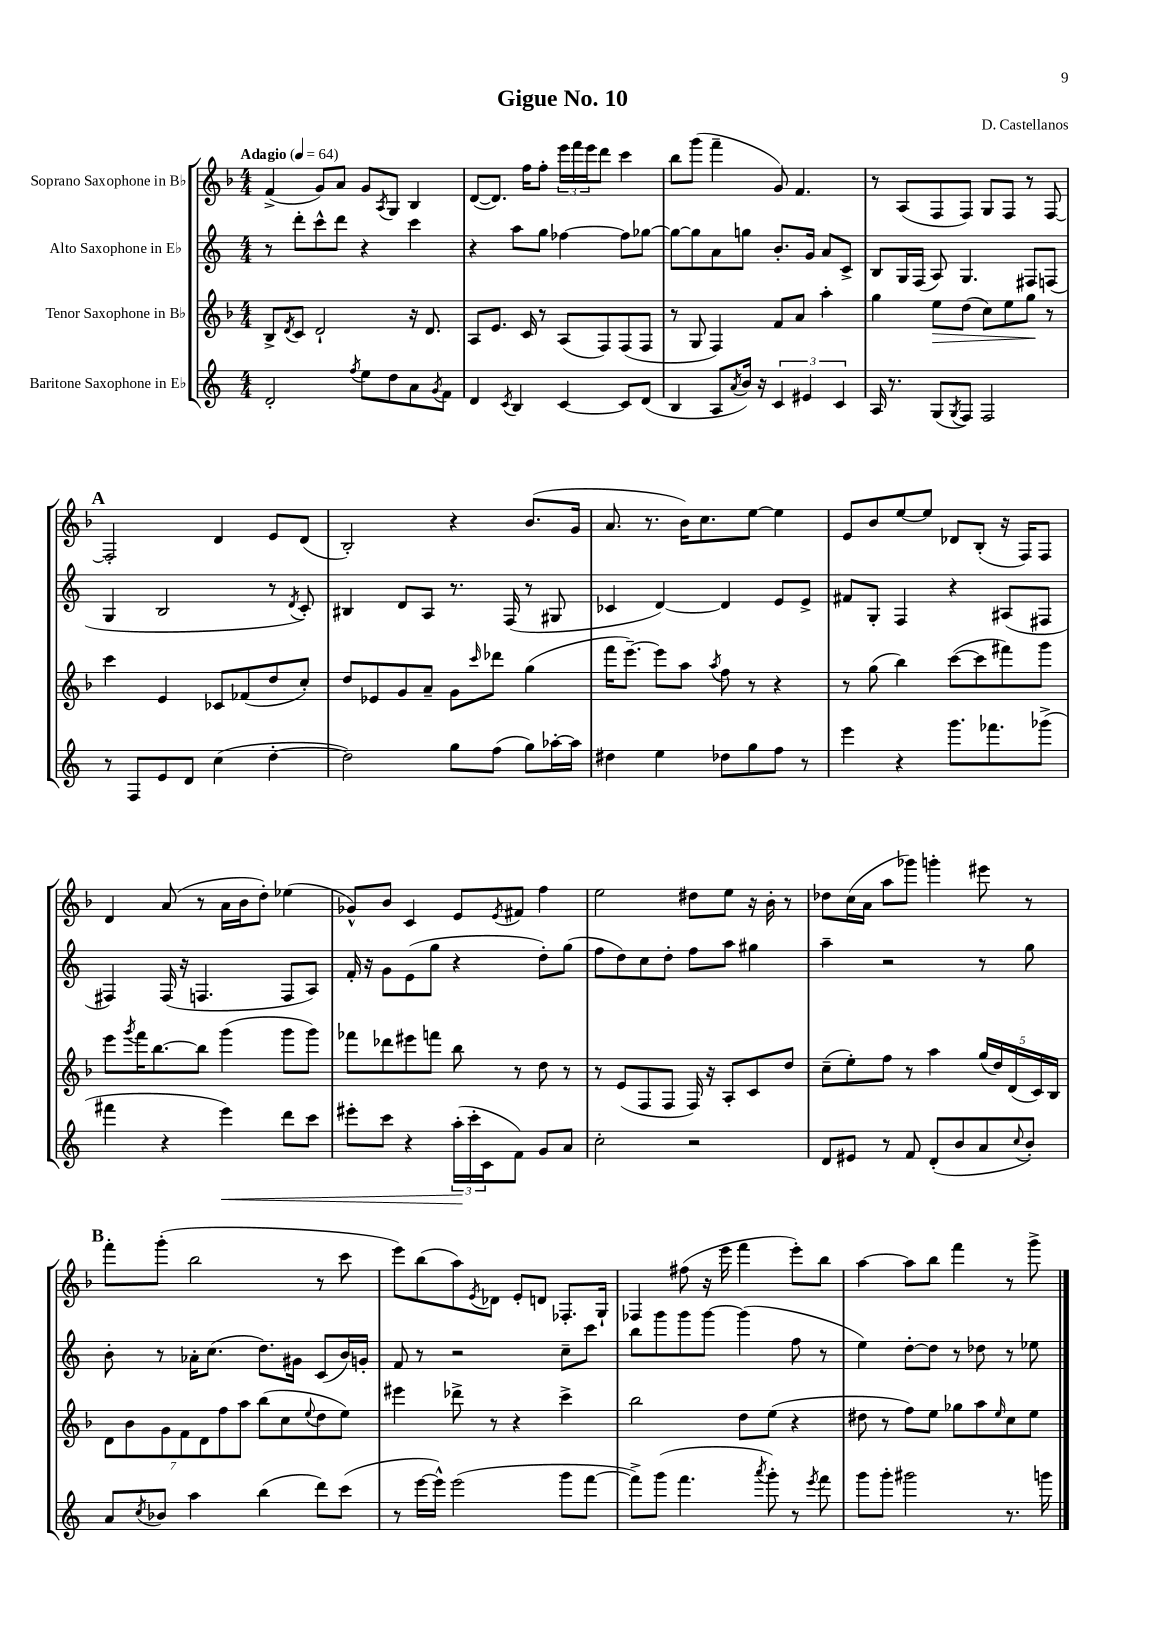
\header { title = "Gigue No. 10" composer = "D. Castellanos" }
<<
\new StaffGroup <<
\new Staff = "s0" \with { instrumentName = "Soprano Saxophone in Bb" } {
    \clef treble \key f \major \numericTimeSignature \time 4/4 \tempo "Adagio" 4 = 64
    f'4->( g'8) a'8 g'8 \acciaccatura { a8 } g8 bes4 |
    d'8~( d'8.) f''16 f''8-. \tuplet 3/2 { e'''16 f'''16 e'''16 } d'''8 c'''4 |
    bes''8 g'''8( f'''4-- g'8) f'4. |
    r8 a8( f8 f8) g8 f8 r8 f8~ |
    \mark \markup { \bold "A" } f2-. d'4 e'8 d'8( |
    bes2-.) r4 bes'8.( g'16 |
    a'8. r8. bes'16) c''8. e''8~ e''4 |
    e'8 bes'8 e''8~ e''8 des'8 bes8-.( r16 f16) f8 |
    d'4 a'8( r8 a'16 bes'16 d''8-.) ees''4( |
    ges'8-^) bes'8 c'4 e'8 \acciaccatura { e'8 } fis'8 f''4 |
    e''2 dis''8 e''8 r16 bes'16-. r8 |
    des''8 c''16( a'16 a''8 ges'''8) g'''4-. eis'''8 r8 |
    \mark \markup { \bold "B" } f'''8-. g'''8-.( bes''2 r8 c'''8 |
    e'''8) bes''8( a''8) \acciaccatura { e'8 } des'8 e'8-. d'8 fes8.-. g16-! |
    fes4 fis''8( r16 e'''16 f'''4 e'''8-.) bes''8 |
    a''4~ a''8 bes''8 f'''4 r8 g'''8-> \bar "|." |
}
\new Staff = "s1" \with { instrumentName = "Alto Saxophone in Eb" } {
    \clef treble \key c \major \numericTimeSignature \time 4/4
    r8 d'''8-. c'''8-^ d'''8 r4 c'''4 |
    r4 a''8 g''8 fes''4~ fes''8 ges''8~ |
    ges''8~ ges''8 a'8 g''8 b'8.-. g'16 a'8 c'8-> |
    b8 g16 f16( a8) g4. fis8 f8( |
    \mark \markup { \bold "A" } g4 b2 r8 \acciaccatura { d'8 } c'8-.) |
    bis4 d'8 a8 r8. f16( r8 gis8 |
    ces'4 d'4~) d'4 e'8 e'8-> |
    fis'8 g8-. f4 r4 ais8( fis8 |
    fis4) fis16( r16 f4. f8 a8) |
    f'16-. r16 g'8 e'8( g''8 r4 d''8-.) g''8( |
    f''8 d''8) c''8 d''8-. f''8 a''8 gis''4 |
    a''4-- r2 r8 g''8 |
    \mark \markup { \bold "B" } b'8-. r8 aes'16-. c''8.( d''8.) gis'16 c'8( b'16) g'16-. |
    f'8 r8 r2 c''8-- c'''8 |
    b''8 g'''8 g'''8 g'''8~ g'''4( f''8 r8 |
    e''4) d''8~-. d''8 r8 des''8 r8 ees''8 \bar "|." |
}
\new Staff = "s2" \with { instrumentName = "Tenor Saxophone in Bb" } {
    \clef treble \key f \major \numericTimeSignature \time 4/4
    bes8-> \acciaccatura { d'8 } c'8 d'2-! r16 d'8. |
    a8 e'8. c'16 r8 a8( f8) f8( f8 |
    r8 g8 f4) f'8 a'8 a''4-. |
    g''4 e''8\> d''8( c''8) e''8 g''8\! r8 |
    \mark \markup { \bold "A" } c'''4 e'4 ces'8 fes'8( d''8 c''8-.) |
    d''8 ees'8 g'8 a'8-- g'8 \grace { c'''16 } des'''8 g''4( |
    f'''16 e'''8.~--) e'''8 a''8 \acciaccatura { a''8 } f''8 r8 r4 |
    r8 g''8( bes''4) c'''8~( c'''8 fis'''8) g'''8 |
    e'''8 \acciaccatura { g'''8 } f'''16 bes''8.~ bes''8 g'''4( g'''8 g'''8) |
    fes'''8 des'''8 eis'''8 f'''8 bes''8 r8 d''8 r8 |
    r8 e'8( f8 f8 f16) r16 a8-. c'8 d''8 |
    c''8--( e''8-.) f''8 r8 a''4 \tuplet 5/4 { g''16( d''16) d'16( c'16) bes16 } |
    \mark \markup { \bold "B" } \tuplet 7/4 { d'8 bes'8 g'8 f'8 d'8 f''8 a''8 } bes''8( c''8 \appoggiatura { e''8 } d''8 e''8) |
    eis'''4 des'''8-> r8 r4 c'''4-> |
    bes''2 d''8 e''8( r4 |
    dis''8 r8 f''8) e''8 ges''8 a''8 \grace { e''16 } c''8 e''8 \bar "|." |
}
\new Staff = "s3" \with { instrumentName = "Baritone Saxophone in Eb" } {
    \clef treble \key c \major \numericTimeSignature \time 4/4
    d'2-. \acciaccatura { f''8 } e''8 d''8 a'8 \acciaccatura { g'8 } f'8 |
    d'4 \acciaccatura { c'8 } b4 c'4~ c'8 d'8( |
    b4 a8 \acciaccatura { a'8 } b'16) r16 \tuplet 3/2 { c'4 eis'4 c'4 } |
    a16 r8. g8( \acciaccatura { g8 } f8) f2 |
    \mark \markup { \bold "A" } r8 f8 e'8 d'8 c''4( d''4~-. |
    d''2) g''8 f''8( g''8) aes''16~-. aes''16 |
    dis''4 e''4 des''8 g''8 f''8 r8 |
    e'''4 r4 g'''8. fes'''8. ges'''8->( |
    fis'''4 r4 e'''4\<) d'''8 c'''8 |
    eis'''8-. c'''8 r4 \tuplet 3/2 { a''16-.\!( c'''16-. c'16 } f'8) g'8 a'8 |
    c''2-. r2 |
    d'8 eis'8 r8 f'8 d'8-.( b'8 a'8 \appoggiatura { c''8 } b'8-.) |
    \mark \markup { \bold "B" } a'8 \acciaccatura { c''8 } bes'8 a''4 b''4( d'''8) c'''8( |
    r8 e'''16~ e'''16-^) e'''2( g'''8 f'''8~ |
    f'''8->) g'''8( f'''4. \acciaccatura { a'''8 } g'''8-.) r8 \acciaccatura { e'''8 } f'''8 |
    g'''8 g'''8-. gis'''2 r8. g'''16 \bar "|." |
}
>>
>>
\layout { \context { \Score \remove "Bar_number_engraver" } }
